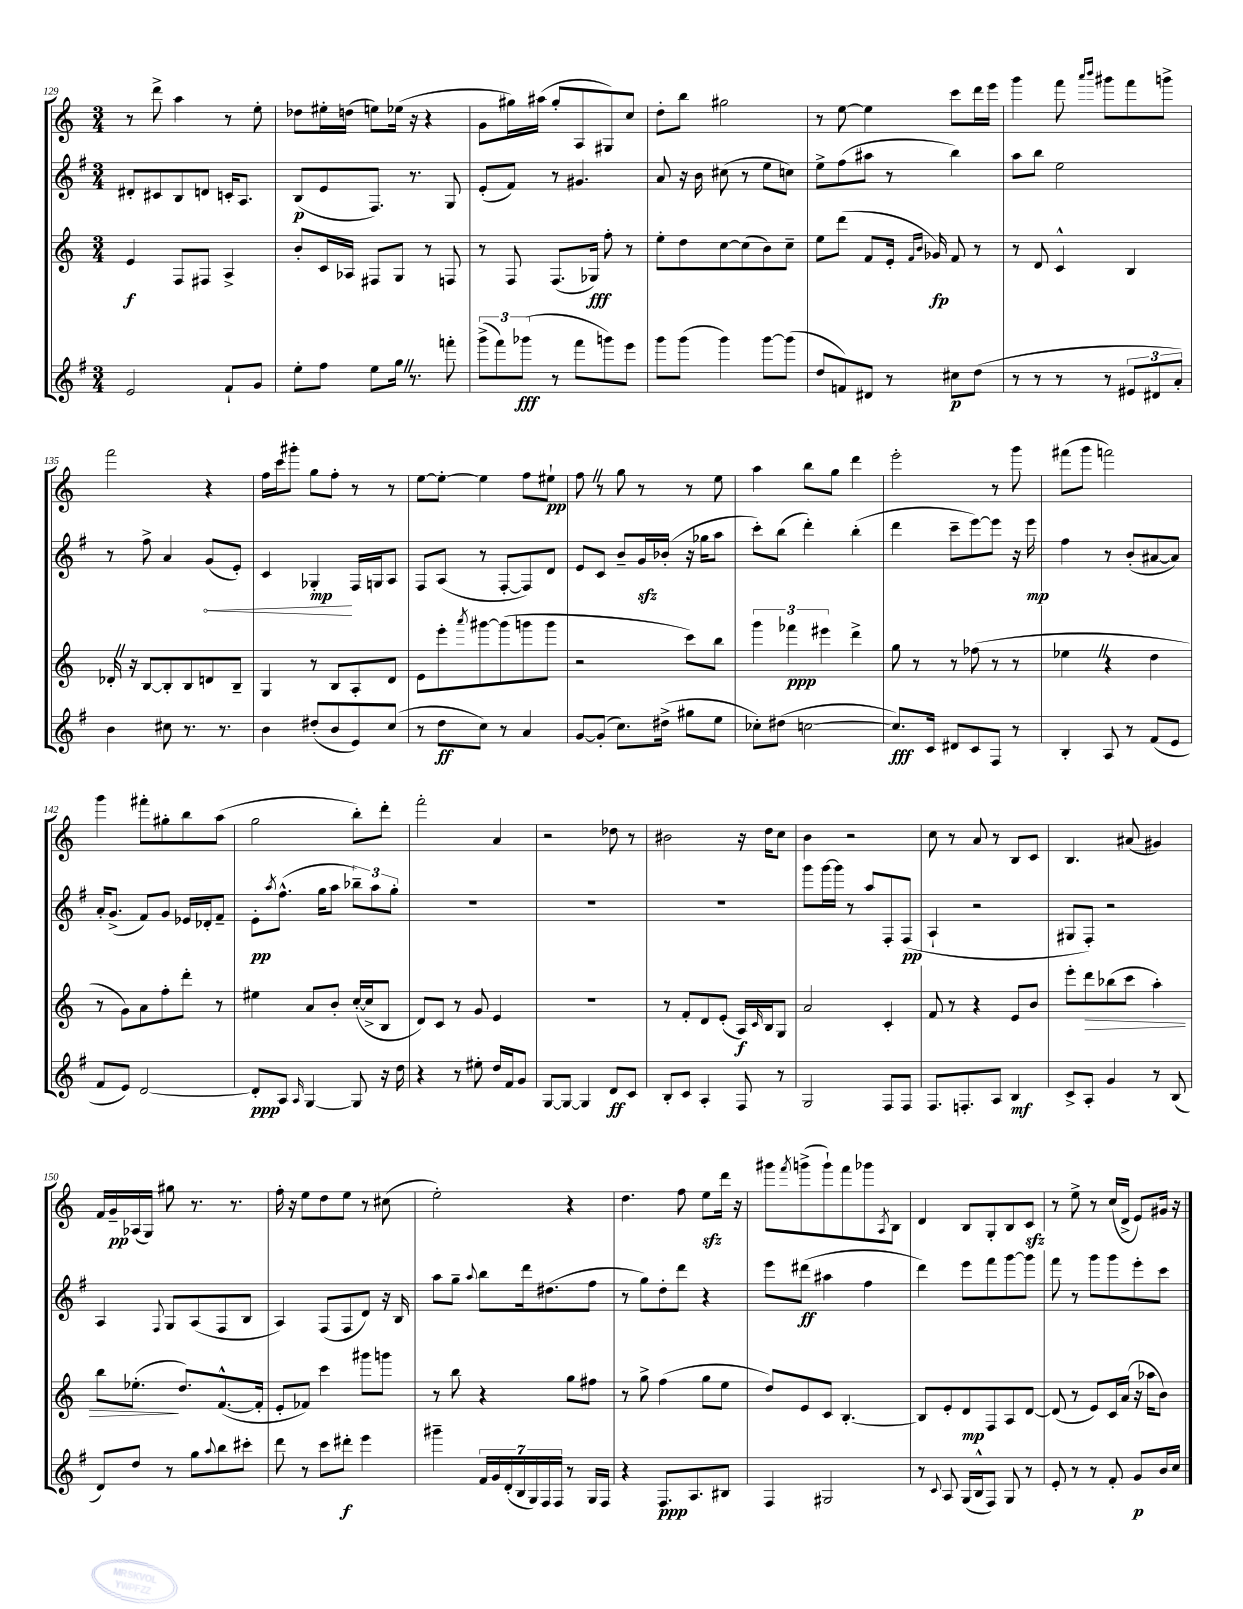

**kern	**kern	**kern	**kern
*staff4	*staff3	*staff2	*staff1
*clefG2	*clefG2	*clefG2	*clefG2
*k[f#]	*k[]	*k[f#]	*k[]
*M3/4	*M3/4	*M3/4	*M3/4
2e	4e	8d#'	8r
.	.	8c#	8ddd^
.	8F	8B	4aa
.	8F#	8d	.
8f#`	4A^	16c'	8r
.	.	8.A	.
8g	.	.	8ee'
=	=	=	=
8ee'	8b'	(8B	8dd-
8ff#	16c	8e	16ee#'
.	16A-	.	(16dd
8ee	8F#	8.F#)	8ee)
16gg	8G	.	(16ee-
8.r	.	8.r	16r
.	8r	.	4r
8fff'	8F	8G	.
=	=	=	=
(12ggg^	8r	(8e'	8g
12fff#)	.	.	.
.	8F	8f#)	16gg#)
(12ggg-	.	.	.
.	.	.	(16aa#
8r	(8.F	8r	8gg#'
8fff#	.	4.g#	8A
.	16G-)	.	.
8ggg)	8ff'	.	8G#)
8eee	8r	.	8cc
=	=	=	=
8ggg	8ee'	8a	8dd'
(8ggg	8dd	16r	8bb
.	.	16b	.
4ggg)	[8cc	(8cc#	2gg#
.	(8cc]	8r	.
[8ggg	8b)	8ee	.
(8ggg]	8cc~	8cc)	.
=	=	=	=
8dd	8ee	8ee^	8r
8f)	(8ddd	(8ff#	[8ee
8d#	8f	8aa#	4ee]
8r	16e'	8r	.
.	16qqf	.	.
.	16qqb	.	.
.	16g-)	.	.
8cc#	8f	4bb)	8ccc
(8dd	8r	.	16ddd
.	.	.	16eee
=	=	=	=
8r	8r	8aa	4ggg
8r	8d	8bb	.
8r	4c^^	2ee	8fff
.	.	.	16qqaaa
.	.	.	16qqbbb
8r	.	.	8ggg#
12e#	4B	.	8fff
12d#	.	.	.
.	.	.	8ggg^
12a')	.	.	.
=	=	=	=
4b	16d-'	8r	2fff
.	16r	.	.
.	[8B	8ff#^	.
8cc#	8B']	4a	.
8.r	8B	.	.
.	8d	(8g	4r
8.r	.	.	.
.	8B~	8e')	.
=	=	=	=
4b	4G	4c	16ff
.	.	.	16ccc
.	.	.	8ggg#'
(8dd#'	8r	4G-'	8gg
8b	8B	.	8ff'
8e)	8A'	16F#	8r
.	.	16G	.
(8cc	8d	8A	8r
=	=	=	=
8r	8e	8F#	[8ee
8dd	8eee'	(8A	8ee'_
.	8qaaa	.	.
8cc)	[8ggg#	8r	4ee]
8r	(8ggg#]	[8F#'	.
4a	8ggg	8F#])	8ff
.	8ggg	8d	8ee#`
=	=	=	=
[8g	2r	8e	8ff
(8g']	.	8c	8r
8.cc)	.	8b~	8gg
.	.	16g	8r
(16dd#^	.	(16b-'	.
8gg#	8ccc)	16r	8r
.	.	16gg-	.
8ee	8bb	8aa	8ee
=	=	=	=
8cc-')	6ggg	8ccc')	4aa
(8dd#	.	(8bb	.
.	6fff-	.	.
[2cc	.	4ddd')	8bb
.	6eee#	.	.
.	.	.	8gg
.	4ddd^	(4bb'	4ddd
=	=	=	=
8.cc])	8gg	4ddd	2eee'
.	8r	.	.
16c	.	.	.
8d#	8r	8ccc~	.
8c	(8ff-	[8eee)	.
8F#	8r	8eee]	8r
8r	8r	16r	8ggg
.	.	16eee	.
=	=	=	=
4B'	4ee-	4ff#	(8fff#
.	.	.	8ggg
8A	4r	8r	2fff)
8r	.	(8b'	.
(8f#	4dd	[8a#	.
8e	.	8a#])	.
=	=	=	=
8f#	8r	16a'	4ggg
.	.	(8.g^	.
8e)	8g)	.	.
[2d	8a	8f#)	8fff#'
.	8ff'	8g	8gg#'
.	8ddd'	16e-	8bb
.	.	16d-'	.
.	8r	8f#~	(8aa
=	=	=	=
8d']	4ee#	8e'	2gg
.	.	8qaa	.
8A	.	(8.ff#^^	.
16qqA	.	.	.
[4G	8a	.	.
.	.	16gg	.
.	8b'	8aa	.
8G]	([16cc'	12bb-~)	8bb')
.	16cc^]	.	.
.	.	12aa	.
16r	8B	.	8ddd'
.	.	12gg'	.
16dd	.	.	.
=	=	=	=
4r	8d)	2.r	2fff'
.	8c	.	.
8r	8r	.	.
8ee#'	8g	.	.
16dd	4e	.	4a
16f#	.	.	.
8g	.	.	.
=	=	=	=
[8G	2.r	2.r	2r
8G_	.	.	.
4G]	.	.	.
8d	.	.	8dd-
8c	.	.	8r
=	=	=	=
8B'	8r	2.r	2b#
8c	8f'	.	.
4A'	8d	.	.
.	(8e'	.	.
8F#	16A)	.	16r
.	16qqc	.	.
.	16B	.	16dd
8r	8G	.	8cc
=	=	=	=
2G	2a	8ggg	4b
.	.	[16ggg	.
.	.	16ggg]	.
.	.	8r	2r
.	.	8aa	.
8F#	4c'	8F#'	.
8F#	.	(8F#	.
=	=	=	=
8.F#	8f	4A`	8cc
.	8r	.	8r
8.F'	.	.	.
.	4r	2r	8a
8A	.	.	8r
4B	8e	.	8B
.	8b	.	8c
=	=	=	=
8c^	8eee'	8G#	4.B
8A'	8ddd	8F#')	.
4g	(8bb-	2r	.
.	8ccc	.	(8a#
8r	4aa')	.	4g#)
(8B	.	.	.
=	=	=	=
8d)	8bb	4A	16f
.	.	.	16g~
8dd	(8.ee-'	.	(16A-
.	.	.	16G)
.	.	8qqF#	.
8r	.	8G	8gg#
.	8.dd)	.	.
8gg	.	(8A	8.r
8qqaa	.	.	.
8bb	([8.f^^	8F#	.
.	.	.	8.r
8ccc#'	.	8B	.
.	16f']	.	.
=	=	=	=
8ddd	8e'	4A)	16ff'
.	.	.	16r
8r	8f-)	.	8ee
8ccc	4ccc	(8F#	8dd
8ddd#'	.	8F#	8ee
4eee	8ggg#	8d)	8r
.	8ggg	16r	(8cc#
.	.	16B	.
=	=	=	=
4ggg#~	8r	8aa	2ee')
.	8bb	8gg~	.
.	.	8qqaa	.
28f#	4r	8bb	.
28g	.	.	.
(28d'	.	.	.
28B	.	.	.
.	.	16ddd	.
28G)	.	.	.
28F#	.	.	.
.	.	(8.dd#	.
28F#	.	.	.
8r	8gg	.	4r
16G	8ff#	8ff#	.
16F#	.	.	.
=	=	=	=
4r	8r	8r	4.dd
.	8gg^	8gg)	.
8.F#	(4ff	8dd'	.
.	.	8ddd	8ff
8.A	.	.	.
.	8gg	4r	8ee
8B#	8ee	.	16ddd
.	.	.	16r
=	=	=	=
4F#	8dd)	8eee	8ggg#
.	.	.	8qfff
.	8e	(8ddd#	(8ggg^
2G#	8c	4aa#	8ggg`)
.	[4.B'	.	8fff
.	.	4ff#	8ggg-
.	.	.	8qA
.	.	.	8B
=	=	=	=
8r	8B]	4ddd)	4d
8qqc	.	.	.
8A	8e'	.	.
(16G	8d	8eee	8B
16B^^	.	.	.
8F#)	8F	8fff#	8G'
8G	8A	[8ggg	8B
8r	[8d	8ggg]	8c
=	=	=	=
8e'	(8d]	8fff#	8r
8r	8r	8r	8ee^
8r	8e)	8ggg	8r
8f#'	16c	8ggg	(16cc
.	(16a	.	16d^
8g	16r	8eee'	8e)
.	16aa-	.	.
16b	8b)	8ccc	16g#
16cc	.	.	16r
==	==	==	==
*-	*-	*-	*-
